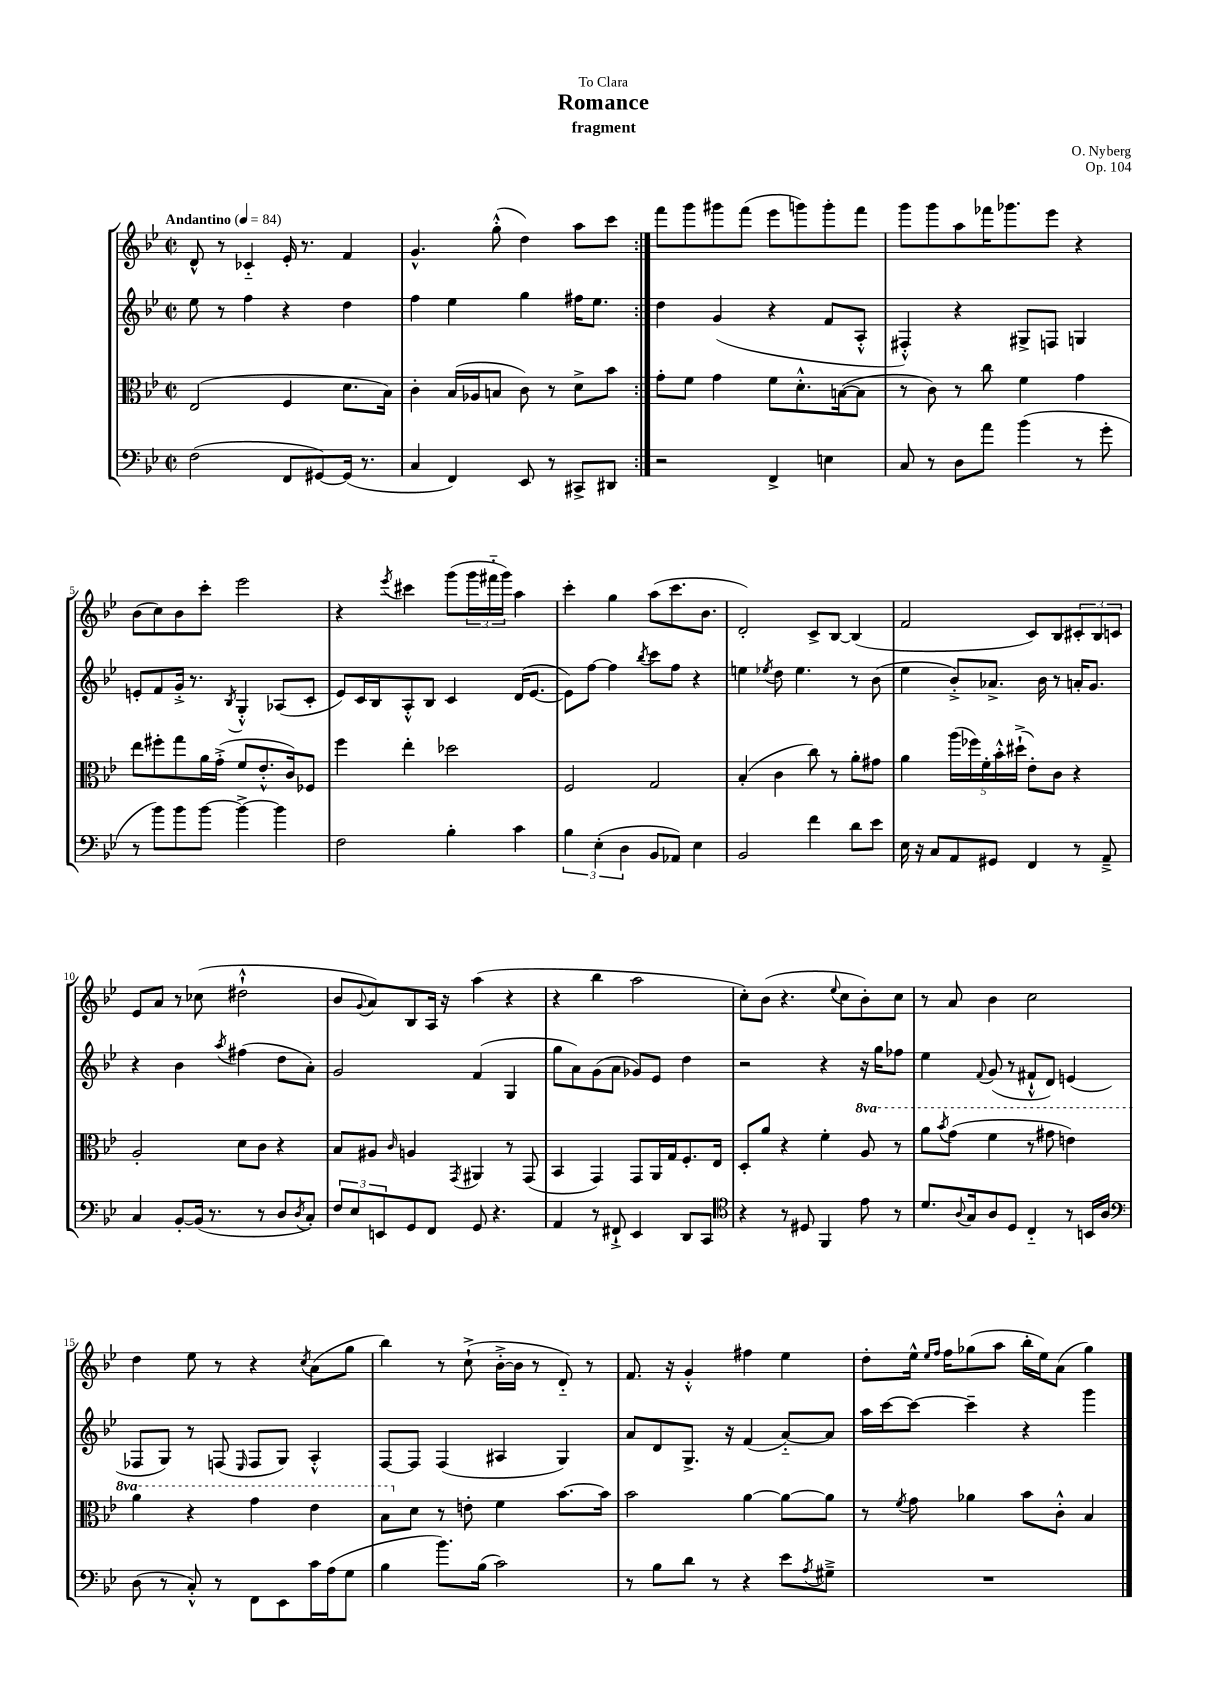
\header { title = "Romance" composer = "O. Nyberg" subtitle = "fragment" dedication = "To Clara" opus = "Op. 104" }
<<
\new StaffGroup <<
\new Staff = "s0" {
    \clef treble \key bes \major \defaultTimeSignature \time 2/2 \tempo "Andantino" 4 = 84
    \repeat volta 2 { d'8-^ r8 ces'4-_ ees'16-. r8. f'4 |
    g'4.-^ g''8-.-^( d''4) a''8 c'''8 | }
    f'''8 g'''8 gis'''8 f'''8( ees'''8 g'''8) g'''8-. f'''8 |
    g'''8 g'''8 a''8 fes'''16 ges'''8. ees'''8 r4 |
    bes'8( c''8) bes'8 c'''8-. ees'''2 |
    r4 \acciaccatura { ees'''8 } cis'''4 g'''8( \tuplet 3/2 { g'''16 fis'''16-_ g'''16) } a''4 |
    c'''4-. g''4 a''8( c'''8. bes'8. |
    d'2-.) c'8-> bes8~ bes4( |
    f'2 c'8) bes8 \tuplet 3/2 { cis'8-. bes8 c'8 } |
    ees'8 a'8 r8 ces''8( dis''2-!-^ |
    bes'8 \appoggiatura { g'8 } a'8) bes8 a16 r16 a''4( r4 |
    r4 bes''4 a''2 |
    c''8-.) bes'8( r4. \appoggiatura { ees''8 } c''8 bes'8-.) c''8 |
    r8 a'8 bes'4 c''2 |
    d''4 ees''8 r8 r4 \acciaccatura { c''8 } a'8( g''8 |
    bes''4) r8 c''8-!->( bes'16~-.-> bes'16 r8 d'8-_) r8 |
    f'8. r16 g'4-.-^ fis''4 ees''4 |
    d''8-. ees''16-^ \grace { ees''16 f''16 } f''16 ges''8( a''8 bes''16-. ees''16) a'8( ges''4) \bar "|." |
}
\new Staff = "s1" {
    \clef treble \key bes \major \defaultTimeSignature \time 2/2
    \repeat volta 2 { ees''8 r8 f''4 r4 d''4 |
    f''4 ees''4 g''4 fis''16 ees''8. | }
    d''4 g'4( r4 f'8 a8-.-^ |
    fis4-.-^) r4 gis8-> f8 g4 |
    e'8-. f'8 g'16-.-> r8. \acciaccatura { bes8 } g4-.-^ aes8( c'8-. |
    ees'8) c'16 bes16 a8-.-^ bes8 c'4 d'16( ees'8.~ |
    ees'8) f''8~ f''4 \acciaccatura { bes''8 } c'''8 f''8 r4 |
    e''4 \acciaccatura { ees''8 } d''8 ees''4. r8 bes'8( |
    ees''4 bes'8-.->) aes'8.-> bes'16 r8 a'16-. g'8. |
    r4 bes'4 \acciaccatura { a''8 } fis''4( d''8 a'8-.) |
    g'2 f'4( g4 |
    g''8 a'8) g'8( a'8 ges'8) ees'8 d''4 |
    r2 r4 r16 g''16 fes''8 |
    ees''4 \appoggiatura { f'8 } g'8( r8 fis'8-!-^ d'8) e'4( |
    fes8 g8) r8 f8( \grace { ees16 } f8 g8) a4-.-^ |
    f8~ f8 f4( ais4 g4) |
    a'8 d'8 g8.-> r16 f'4( a'8~-_) a'8 |
    a''16 c'''16~ c'''8~ c'''4-- r4 g'''4 \bar "|." |
}
\new Staff = "s2" {
    \clef alto \key bes \major \defaultTimeSignature \time 2/2 \set Staff.ottavationMarkups = #ottavation-simple-ordinals
    \repeat volta 2 { ees2( f4 d'8. bes16) |
    c'4-. bes16( aes16 b8 c'8) r8 d'8-> bes'8 | }
    g'8-. f'8 g'4 f'8 d'8.-.-^ b16~( b8 |
    r8 c'8) r8 c''8 f'4 g'4 |
    ees''8 fis''8-. g''8 a'16 g'16-.->( f'8 ees'8.-.-^ c'16) fes8 |
    f''4 ees''4-. des''2 |
    f2 g2 |
    bes4-.( c'4 c''8) r8 a'8-. gis'8 |
    a'4 \tuplet 5/4 { a''16( fes''16) f'16-. bes'16-.-^ dis''16-!->( } ees'8-.) c'8 r4 |
    a2-. d'8 c'8 r4 |
    bes8 ais8 \grace { c'16 } a4 \acciaccatura { g,8 } ais,4 r8 g,8( |
    bes,4 g,4) g,8 a,16 g16 f8.-. ees16 |
    d8-. a'8 r4 f'4-. \ottava #1 a'8 r8 |
    a''8 \acciaccatura { bes''8 } g''8( f''4 r8 gis''8 e''4) |
    a''4 r4 g''4 ees''4 |
    bes'8 \ottava #0 d'8 r8 e'8-. f'4 bes'8.~ bes'16 |
    bes'2 a'4~ a'8~ a'8 |
    r8 \acciaccatura { f'8 } g'8 aes'4 bes'8 c'8-.-^ bes4 \bar "|." |
}
\new Staff = "s3" {
    \clef bass \key bes \major \defaultTimeSignature \time 2/2
    \repeat volta 2 { f2( f,8 gis,8~) gis,16( r8. |
    c4 f,4) ees,8 r8 cis,8-> dis,8 | }
    r2 f,4-> e4 |
    c8 r8 d8 a'8 bes'4( r8 g'8-. |
    r8 bes'8) bes'8 bes'8~ bes'4~-> bes'4 |
    f2 bes4-. c'4 |
    \tuplet 3/2 { bes4 ees4-.( d4 } bes,8 aes,8) ees4 |
    bes,2 f'4 d'8 ees'8 |
    ees16 r16 c8 a,8 gis,8 f,4 r8 a,8---> |
    c4 bes,8~-. bes,16( r8. r8 d8 \acciaccatura { d8 } c8-.) |
    \tuplet 3/2 { f8 ees8 e,8 } g,8 f,8 g,8 r4. |
    a,4 r8 fis,8-!-> ees,4 d,8 c,8 |
    \clef tenor r4 r8 dis8 f,4 ees'8 r8 |
    d'8. \appoggiatura { a8 } g16 a8 d8 c4-_ r8 b,16 a16 |
    \clef bass d8( r8 c8-.-^) r8 f,8 ees,8 c'16 a16( g8 |
    bes4 bes'8.) bes16( c'2) |
    r8 bes8 d'8 r8 r4 ees'8 \acciaccatura { a8 } gis8---> |
    R1 \bar "|." |
}
>>
>>
